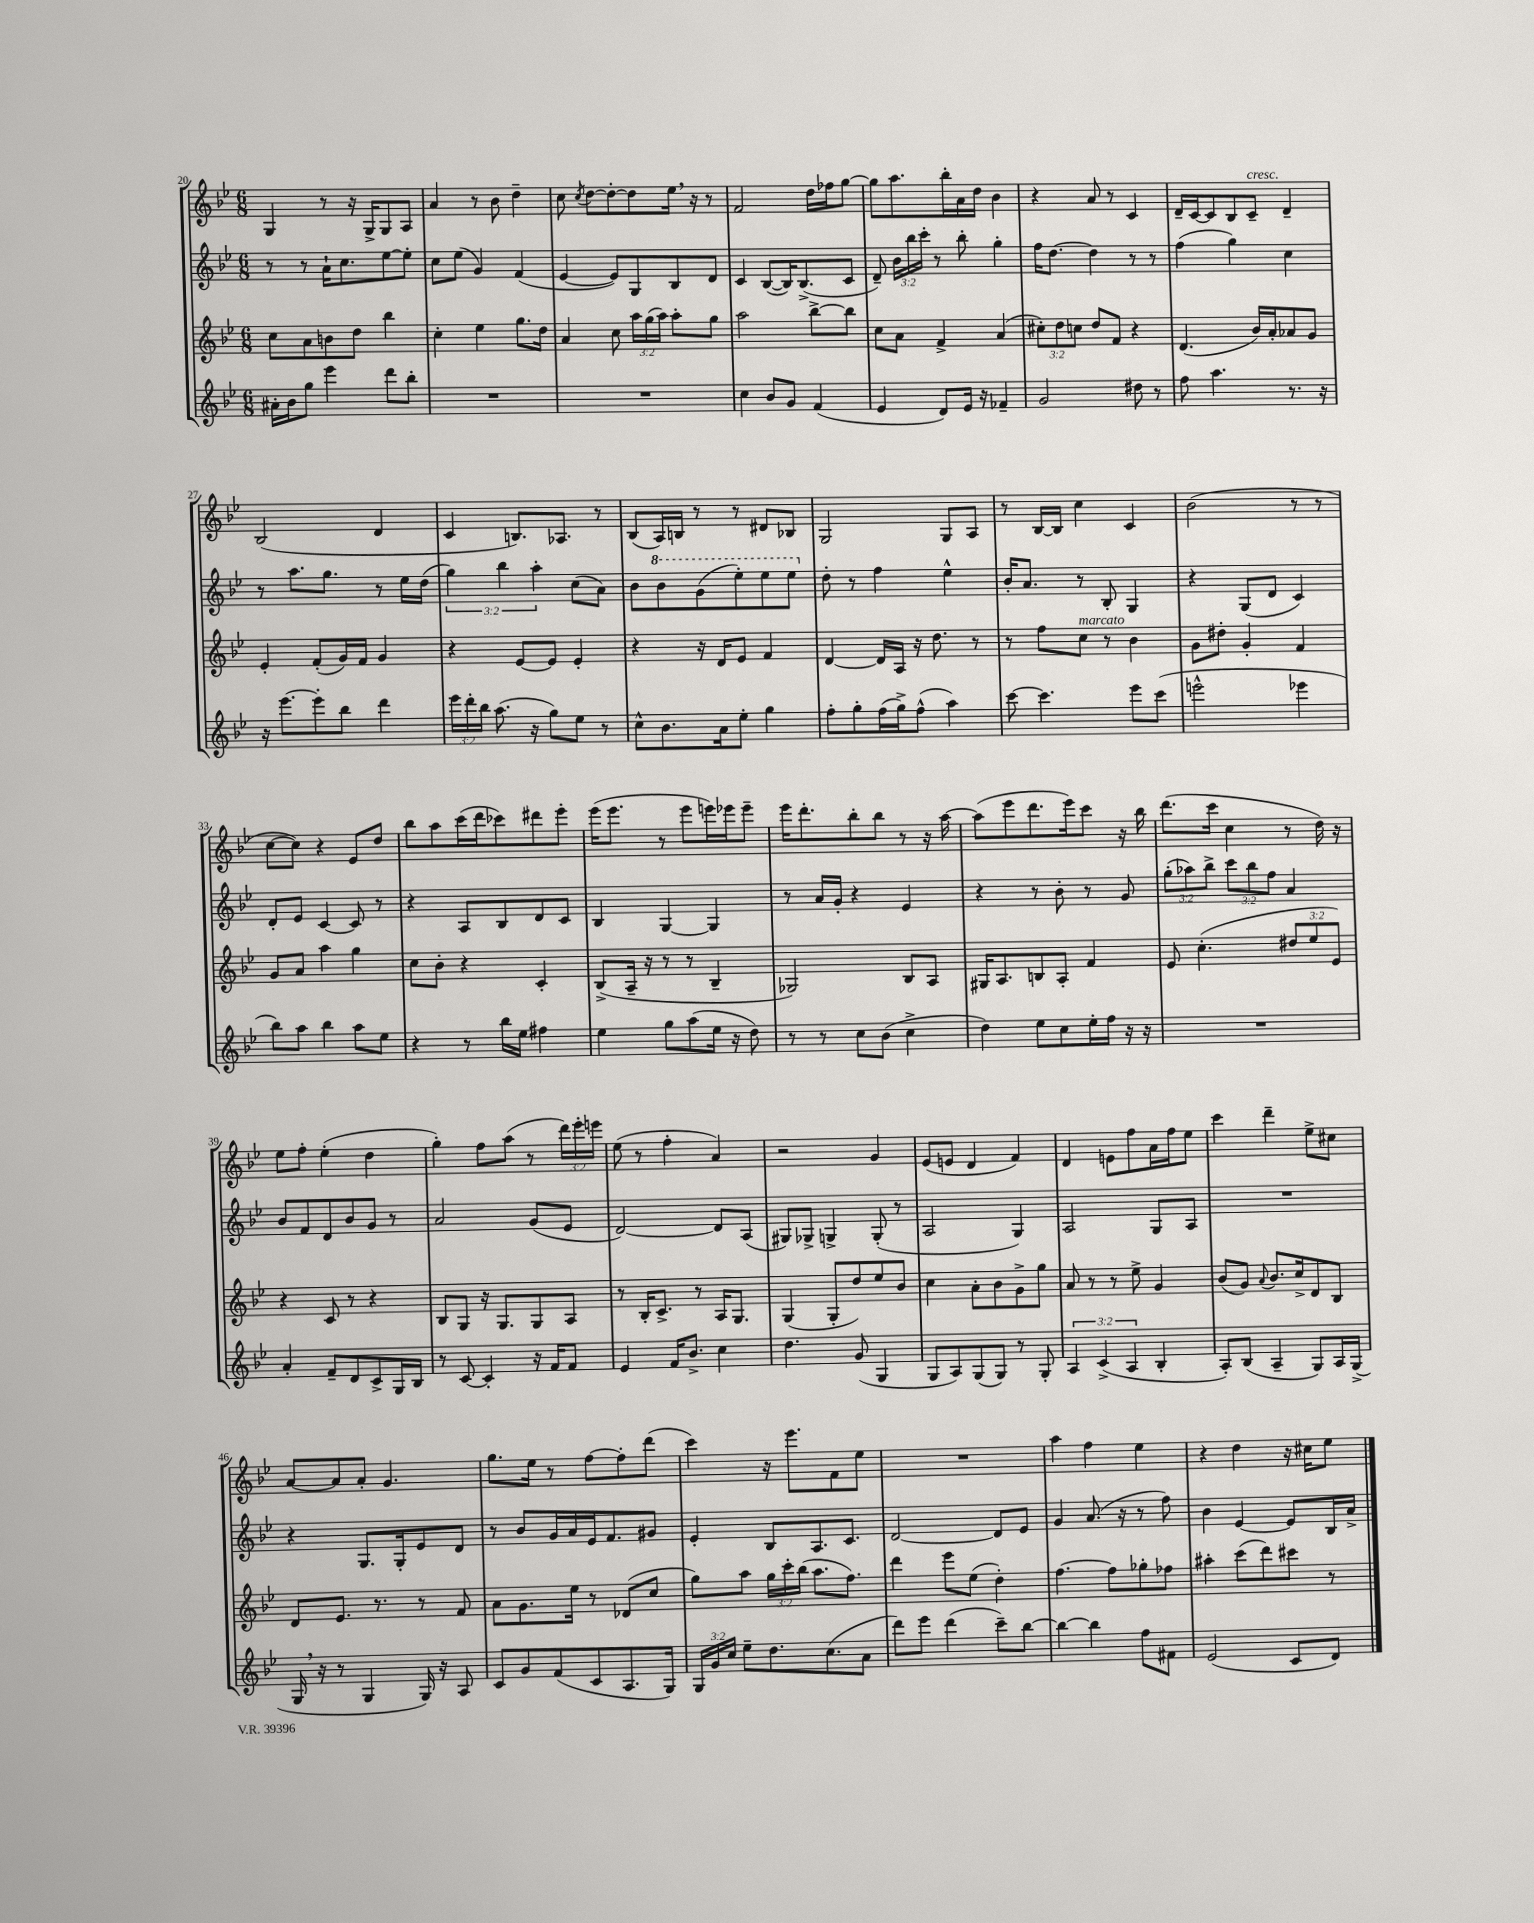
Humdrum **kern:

**kern	**kern	**kern	**kern
*staff4	*staff3	*staff2	*staff1
*clefG2	*clefG2	*clefG2	*clefG2
*k[b-e-]	*k[b-e-]	*k[b-e-]	*k[b-e-]
*M6/8	*M6/8	*M6/8	*M6/8
16a#'\LL	8cc\L	8r	4G/
16b-\J	.	.	.
8gg\J	8a\	8r	.
4eee-\	8b\	16a`\LK	8r
.	.	8.cc\	.
.	8dd\J	.	16r
.	.	.	16G^/LK
8ddd\L	4bb-\	[8ee-\	8G/
8bb-'\J	.	8ee-'\]J	8A/J
=	=	=	=
2.r	4cc'\	8cc\L	4a/
.	.	(8ee-\J	.
.	4ee-\	4g/)	8r
.	.	.	8b-\
.	8.gg\L	(4f/	4dd~\
.	16dd\Jk	.	.
=	=	=	=
2.r	4a/	[4e-/	8cc\
.	.	.	8qcc/
.	.	.	[8dd\L
.	8cc\	8e-/]L)	8dd'\_
.	24aa\LL	8G/	8dd\]
.	(24gg\	.	.
.	24aa\JJ)	.	.
.	8aa'\L	8B-/	16ee-\Jk
.	.	.	16r
.	8gg\J	8d/J	8r
=	=	=	=
4cc\	2aa\	4c/	2f/
8b-/L	.	([8B-/L	.
8g/J	.	16B-/]K)	.
.	.	(8.B-^/	.
(4f/	[8bb-^\L	.	16dd\LL
.	.	.	16ff-\J
.	8bb-\]J	8c/J	[8gg\J
=	=	=	=
4e-/	8cc\L	8d~/)	8gg\]L
.	8a\J	24b-\LL	8.aa\
.	.	24bb-\	.
.	.	24ccc'\JJ	.
8d/L)	4f^/	8r	.
.	.	.	16bb-'\L
16e-/Jk	.	8bb-'\	16a\
16r	.	.	16dd\JJ
4f-~/	(4a/	4gg'\	4b-\
=	=	=	=
2g/	12cc#'\L)	16ff\LK	4r
.	.	[8.dd\J	.
.	12dd\	.	.
.	12cc\J	.	.
.	8dd/L	4dd\]	8a/
.	8f/J	.	8r
8dd#\	4r	8r	4c/
8r	.	8r	.
=	=	=	=
8ff\	(4.d/	(4ff\	16d~/LL
.	.	.	[16c/J
4.aa\	.	.	8c/]
.	.	4gg\)	8B-/
.	16b-/LL)	.	8c~/J
.	16a'/J	.	.
8.r	8a-/	4cc\	4d~/
.	8g/J	.	.
16r	.	.	.
=	=	=	=
16r	4e-'/	8r	(2B-/
[8.eee-\L	.	.	.
.	.	8.aa\L	.
8eee-'\]	(8f'/L	.	.
.	.	8.gg\J	.
8bb-\J	16g/L)	.	.
.	16f/JJ	.	.
4ddd\	4g/	8r	4d/
.	.	16ee-\LL	.
.	.	(16dd\JJ	.
=	=	=	=
24eee-\LL	4r	6gg\)	4c/
24ddd'\	.	.	.
24bb-\JJ	.	.	.
(8.aa\	.	.	.
.	.	6bb-\	.
.	[8e-/L	.	8.B/L)
16r	.	.	.
.	.	6aa'\	.
8gg\L)	8e-/]J	.	.
.	.	.	8.A-/J
8ee-\J	4e-'/	(8cc\L	.
8r	.	8a\J)	8r
=	=	=	=
8cc^^\L	4r	8b-\L	(8B-/L
8.b-\	.	8bb-\	16A/L)
.	.	.	16B/JJ
.	16r	(8gg\	8r
16a\k	16d/LK	.	.
8ee-'\J	8e-/J	8eee-'\)	8r
4gg\	4f/	8eee-\	8d#/L
.	.	8eee-\J	8B-/J
=	=	=	=
8ff'\L	[4d/	8dd'\	2G/
8gg'\	.	8r	.
(16ff\L	16d/]LL	4ff\	.
16gg^\J)	16A/JJ	.	.
(8ff^^\J	16r	.	.
.	8.dd\	.	.
4aa\)	.	4ee-^^\	8G/L
.	8r	.	8A/J
=	=	=	=
[8ccc\	8r	16b-'/LK	8r
.	.	8.a/J	.
4.ccc\]	8ff\L	.	[16B-/LL
.	.	.	16B-/]JJ
.	8cc\J	8r	4cc\
.	8r	8B-'/	.
8eee-\L	4b-\	4G/	4c/
(8ccc\J	.	.	.
=	=	=	=
2eee^^\	8g\L	4r	(2b-\
.	8dd#'\J	.	.
.	4g'/	(8G/L	.
.	.	8d/J	.
4eee-\	4f/	4c/)	8r
.	.	.	8r
=	=	=	=
8bb-\L)	8g/L	8d'/L	[8cc\L
8aa\J	8a/J	8e-/J	8cc\]J)
4bb-\	4aa\	[4c/	4r
8aa\L	4gg\	8c/]	8e-/L
8ee-\J	.	8r	8dd/J
=	=	=	=
4r	8cc\L	4r	8bb-\L
.	8b-'\J	.	8aa\
8r	4r	8A/L	(16ccc\L
.	.	.	16ddd\J
16bb-\LL	.	8B-/	8ccc-\)
16ee-\JJ	.	.	.
4ff#\	4c'/	8d/	8ddd#\
.	.	8c/J	8eee-'\J
=	=	=	=
4ee-\	(8B-^/L	4B-/	(16eee-\LK
.	.	.	8.eee-\J
.	16A~/Jk	.	.
.	16r	.	.
8gg\L	8r	[4G/	8r
(8aa\	8r	.	8eee-\L
16ee-\Jk	4B-~/	4G/]	16eee\L)
16r	.	.	16eee-\J
8dd\)	.	.	8eee-~\J
=	=	=	=
8r	2G-/)	8r	16eee-\LK
.	.	.	8.ddd'\
8r	.	16a/LL	.
.	.	16g'/JJ	.
8cc\L	.	4r	8bb-'\
(8b-\J	.	.	8bb-\J
4cc^\	8B-/L	4e-/	8r
.	8A/J	.	16r
.	.	.	[16aa\
=	=	=	=
4dd\)	16G#/LK	4r	(8aa\]L
.	8.A/	.	.
.	.	.	8eee-\
8ee-\L	8B/	8r	8.ddd\
8cc\	8A'/J	8b-'\	.
.	.	.	16eee-\k)
16ee-'\L	4f/	8r	8ccc\J
16ff\JJ	.	.	.
16r	.	8g/	16r
16r	.	.	16bb-\
=	=	=	=
2.r	8e-/	(12gg'\L	(8.ddd\L
.	.	12aa-\)	.
.	(4.cc'\	.	.
.	.	12bb-^\J	.
.	.	.	16ccc\Jk
.	.	12ccc\L	4cc\
.	.	12bb-\	.
.	.	12ff\J	.
.	12dd#/L	4a/	8r
.	12ee-/	.	.
.	.	.	16dd\)
.	12e-/J)	.	.
.	.	.	16r
=	=	=	=
4a'/	4r	8b-/L	8ee-\L
.	.	8f/	8ff'\J
8f~/L	8c/	8d/	(4ee-'\
8d/	8r	8b-/	.
8c^/	4r	8g/J	4dd\
16G/L	.	8r	.
16B-/JJ	.	.	.
=	=	=	=
8r	8B-/L	2a/	4gg'\)
[8c/	8G/J	.	.
4c'/]	16r	.	8ff\L
.	8.G/L	.	.
.	.	.	(8aa\J
16r	8G/	(8g/L	8r
16f/LK	.	.	.
8f/J	8A/J	8e-/J	24ddd\LL)
.	.	.	24eee-'\
.	.	.	24eee\JJ
=	=	=	=
4e-/	8r	[2d/)	(8ee-\
.	16B-'/LK	.	8r
.	8.c^/J	.	.
16f/LK	.	.	4ff'\
8.b-^/J	.	.	.
.	8r	.	.
4cc\	16A/LK	8d/]L	4a/)
.	8.G/J	.	.
.	.	(8A/J	.
=	=	=	=
4.dd\	(4G/	8G#/L)	2r
.	.	8G-^/J	.
.	8G'/L	4G^/	.
(8g/	8dd/)	.	.
4G/	8ee-/	(8G'/	4g/
.	8b-/J	8r	.
=	=	=	=
8G/L	4cc\	2A/	(8e-/L
8A/)	.	.	8e/J
(8G/	8a'\L	.	4d/
8G/J)	8b-\	.	.
8r	8g^\	4G/)	4f/)
8G'/	8gg\J	.	.
=	=	=	=
6A/	8a/	2A/	4d/
.	8r	.	.
(6c^/	.	.	.
.	8r	.	8e\L
6A/	.	.	.
.	8ee-^\	.	8ff\
4B-'/	4g/	8G/L	16a\L
.	.	.	16ff\J
.	.	8A/J	8ee-\J
=	=	=	=
8A'/L)	(8b-/L	2.r	4ccc\
(8B-/J	8g/J)	.	.
.	8qqa/	.	.
4A~/	8.b-/L	.	4ddd~\
.	16cc^/k	.	.
8G/L)	8d/	.	8ee-^\L
16A/L	8B-/J	.	8cc#\J
(16G^/JJ	.	.	.
=	=	=	=
16G/	8d/L	4r	[8a/L
16r	.	.	.
8r	8.e-/J	.	8a/]
4G/	.	8.G/L	8a'/J
.	8.r	.	.
.	.	.	4.g/
.	.	16G'/k	.
16G/)	8r	8e-/	.
16r	.	.	.
8A/	8f/	8d/J	.
=	=	=	=
8c/L	8a\L	8r	8.gg\L
8g/	8.g\	8b-/L	.
.	.	.	16ee-\Jk
(8f/	.	16g/L	8r
.	16ee-\Jk	16a/	.
8c/	8r	16e-/J	[8ff\L
.	.	8.f/	.
8.A/	(8d-/L	.	8ff'\]
.	8cc/J	8g#/J	(8ddd\J
16G/Jk)	.	.	.
=	=	=	=
24G/LL	8gg\L)	4e-'/	4ccc\)
24g/	.	.	.
24cc/JJ	.	.	.
8ee-~\L	8aa\J	.	.
8.dd\	24gg\LL	8B-/L	16r
.	24ccc'\	.	.
.	.	.	8.eee-\L
.	(24bb-\JJ	.	.
.	8.aa\L	8.A/	.
(8.cc\	.	.	.
.	.	.	8f\
.	8.ff\J)	8.c/J	.
8a\J	.	.	8ee-\J
=	=	=	=
8ddd\L)	4ddd\	[2d/	2.r
8eee-\J	.	.	.
(4ddd\	8eee-\L	.	.
.	(8ee-\J	.	.
8ccc~\L)	4dd'\)	8d/]L	.
[8bb-\J	.	8e-/J	.
=	=	=	=
4bb-\_	[4.ff\	4g/	4aa\
4bb-\]	.	(8.a/	4ff\
.	8ff\]L	.	.
.	.	16r	.
8ff\L	8gg-'\	8r	4ee-\
8f#\J	8ff-\J	8ff\)	.
=	=	=	=
(2e-/	4aa#'\	4b-\	4r
.	(8ccc\L	[4e-/	4dd\
.	8ddd\)	.	.
8c/L	8ccc#\J	8e-/]L	16r
.	.	.	16cc#\LK
8d/J)	8r	16B-/L	8ee-\J
.	.	16a^/JJ	.
==	==	==	==
*-	*-	*-	*-
